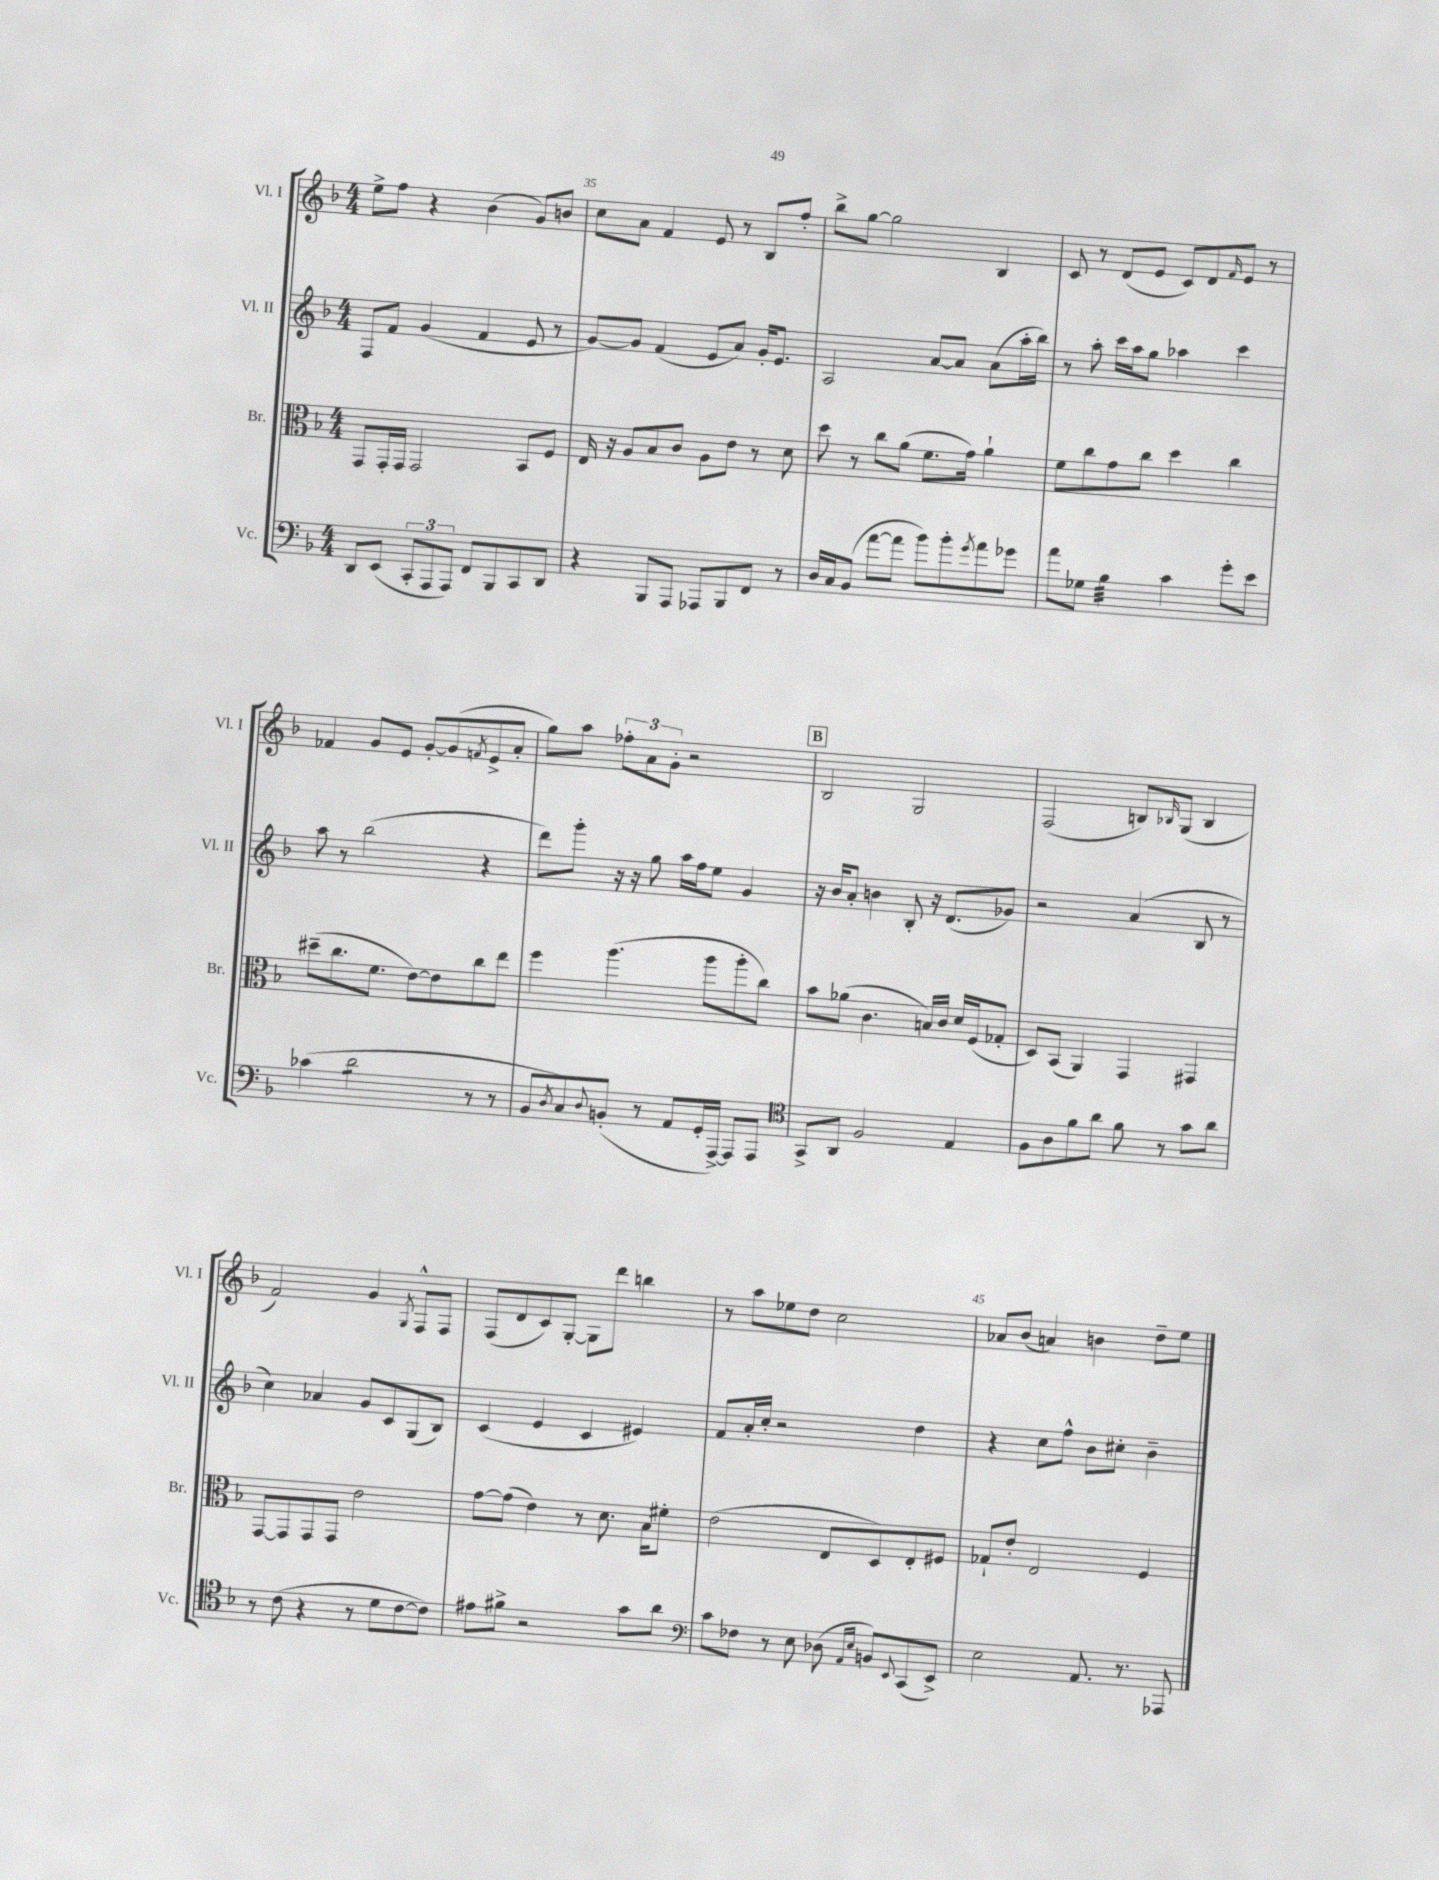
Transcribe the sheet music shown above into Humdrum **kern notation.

**kern	**kern	**kern	**kern
*staff4	*staff3	*staff2	*staff1
*clefF4	*clefC3	*clefG2	*clefG2
*k[b-]	*k[b-]	*k[b-]	*k[b-]
*M4/4	*M4/4	*M4/4	*M4/4
8DD	8GG	8F	8ee^
(8EE	16GG'	8f	8ff
.	16GG	.	.
12CC'	2GG	(4g	4r
12AAA	.	.	.
12AAA)	.	.	.
8FF	.	4f	(4b-
8BBB-	.	.	.
8CC	8BB-	8e	8g)
8DD	8F	8r	8b
=	=	=	=
4r	16E	[8g)	8cc
.	16r	.	.
.	8A	8g]	8a
8BBB-	8B-	(4f	4f
8AAA	8c	.	.
8AAA-	8A	8e	8e
8BBB-	8e	8a)	8r
8FF	8r	16g'	8B-
.	.	8.e	.
8r	8d	.	8ff'
=	=	=	=
16D	8dd	2A	8bb-^
16C	.	.	.
(8BB-	8r	.	[8gg
[8a	8cc	.	2gg]
8a]	(8a	.	.
8b-)	8.f	[8a	.
8b-'	.	8a]	.
.	16g)	.	.
8qg	.	.	.
8a	4a`	(8a	4B-
8g-	.	16aa'	.
.	.	16bb-)	.
=	=	=	=
8a	8f	8r	8c
8G-	8cc	8aa'	8r
4B-	8g	16ccc	(8d
.	.	16aa	.
.	8cc	8gg	8e
4c	4dd	4aa-	8c)
.	.	.	8d
.	.	.	16qqf
8g'	4cc	4ccc	8e
8e	.	.	8r
=	=	=	=
(4c-	(8dd#~	8aa	4f-
.	8.cc	8r	.
2d	.	(2bb-	8g
.	8.f	.	.
.	.	.	8e
.	[8e)	.	[8g'
.	8e]	.	(8g]
.	.	.	8qf
8r	8cc	4r	8e^
8r	8ee	.	8a'
=	=	=	=
8BB-	4ff	8ddd)	8gg)
8qD	.	.	.
8C)	.	8ggg'	8aa
8qqD	.	.	.
(8BB'	(4.aa	16r	12ff-'
.	.	16r	.
.	.	.	12a
8r	.	8gg	.
.	.	.	12g'
8AA	.	16aa	2r
.	.	16ff	.
16GG'	8aa	8ee	.
[16AAA^)	.	.	.
8AAA]	8aa'	4g	.
8AAA	8cc)	.	.
=	=	=	=
*clefC4	*	*	*
8GG^	8b-	16r	2B-
.	.	16b-	.
8AA	(8a-	8a'	.
2F	4.c	4b	.
.	.	8B-'	2G
.	16B)	16r	.
.	16c	(8.d	.
4E	16d	.	.
.	(16F	.	.
.	8G-'	8g-)	.
=	=	=	=
8F	8D)	2r	(2F
8A	(8BB-	.	.
8f	4AA)	.	.
8a	.	.	.
8f	4GG	(4a	8B)
.	.	.	16qqB-
8r	.	.	(8G
8g	4GG#	8B-	4B-
8a	.	8r	.
=	=	=	=
8r	[8GG	4cc)	2f)
(8c	8GG]	.	.
4r	8GG	4a-	.
.	8GG	.	.
8r	2e	8g	4g
8d	.	8c	.
.	.	.	8qG
[8c	.	(8G	8F^^
8c])	.	8B-)	8F
=	=	=	=
8e#	[8g	(4c	(8F
8f#^	(8g]	.	8d
2r	4e)	4e	8c)
.	.	.	[8G'
.	8r	4c	8G]
.	8.d	.	8ddd
8g	.	4e#)	4bb
.	16B-	.	.
8a	8f#'	.	.
=	=	=	=
*clefF4	*	*	*
8c	(2e	8f	8r
8F-	.	16a'	8aa
.	.	16cc'	.
8r	.	2r	8ee-
8E	.	.	8dd
(8D-	8E	.	2cc
16qqAA	.	.	.
16qqE	.	.	.
8BB)	8D)	.	.
8qqEE	.	.	.
(8CC	8E'	4dd	.
8EE^)	8F#	.	.
=	=	=	=
2E	8G-`	4r	8a-
.	8e'	.	(8b-
.	2E	8cc	4a)
.	.	8ff^^	.
8.AA	.	8b-	4b
.	.	8cc#'	.
8.r	.	.	.
.	4F	4b-~	8dd~
8AAA-	.	.	8ee
==	==	==	==
*-	*-	*-	*-
